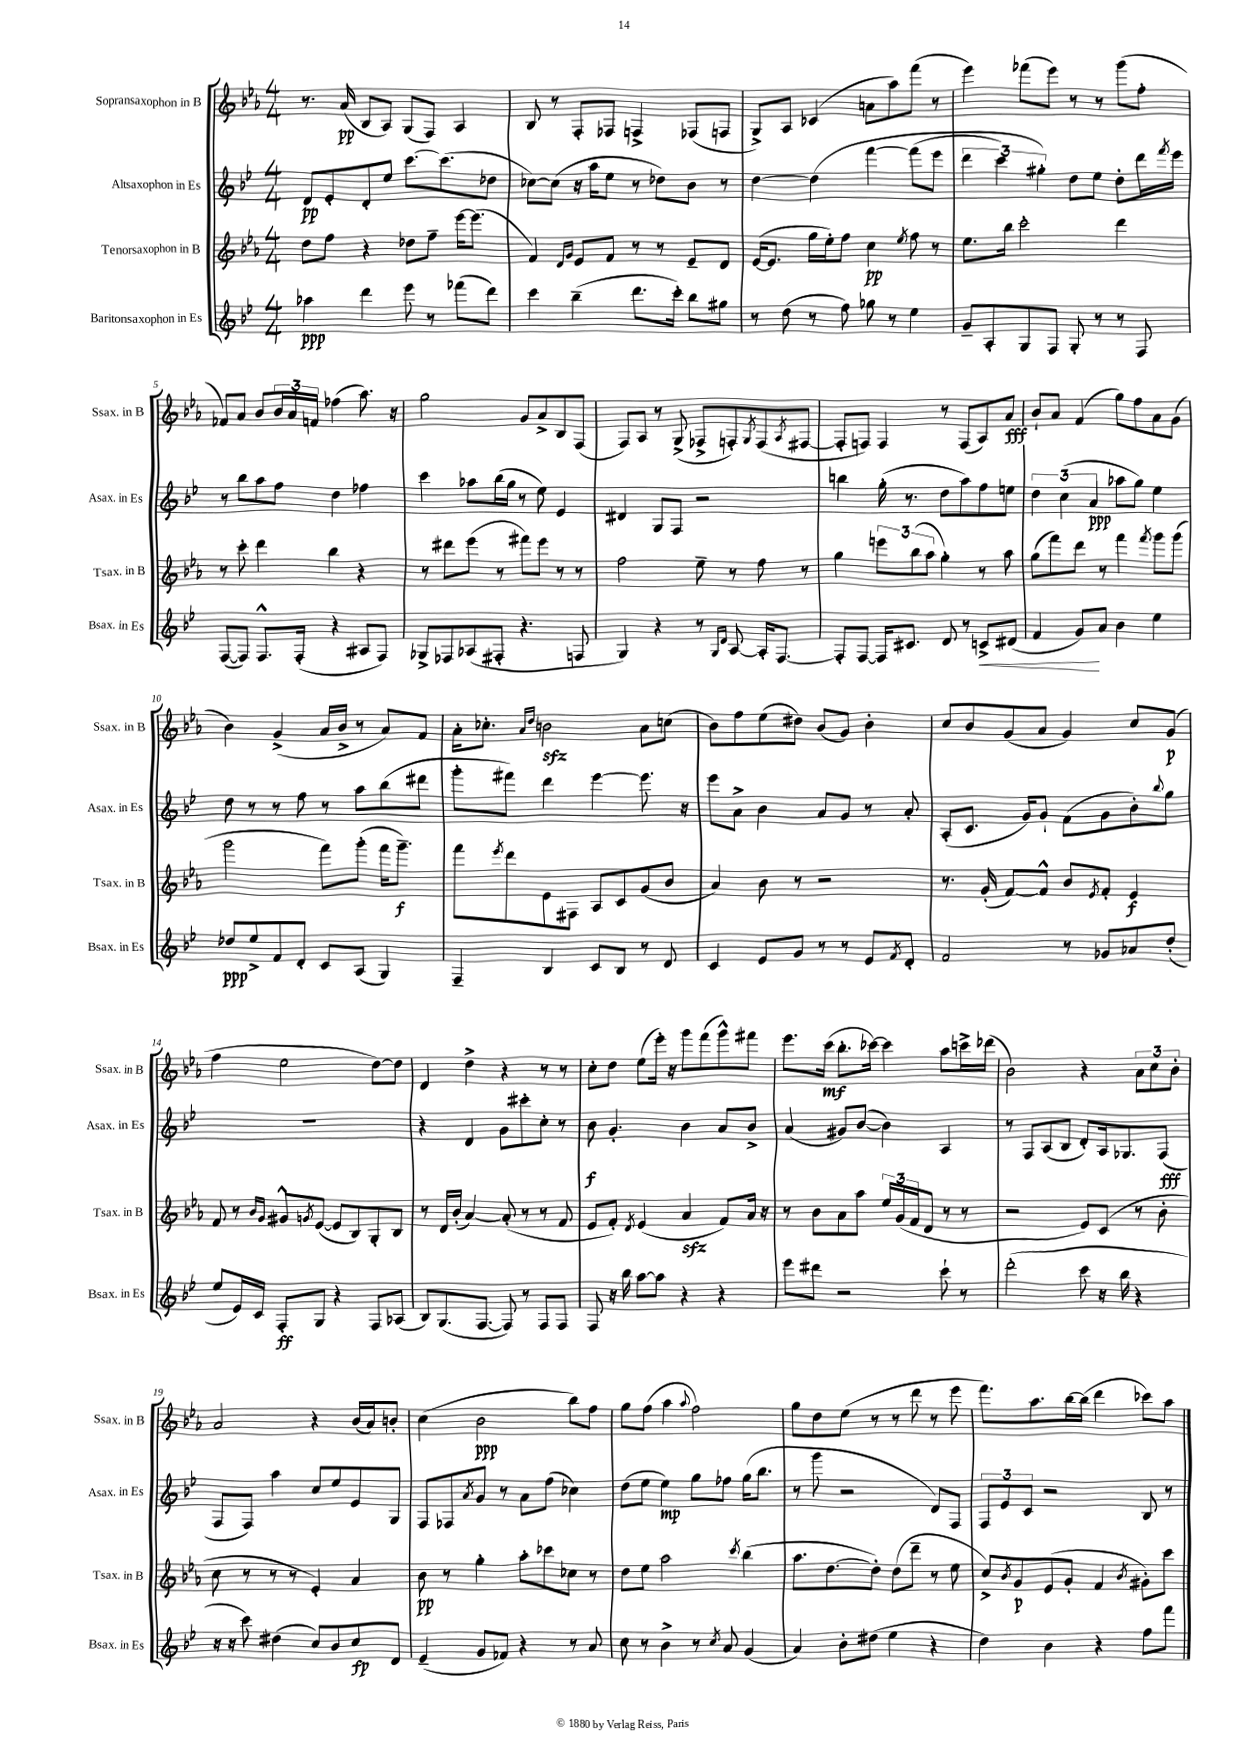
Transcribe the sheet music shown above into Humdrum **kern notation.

**kern	**dynam	**kern	**dynam	**kern	**dynam	**kern	**dynam
*part4	*part4	*part3	*part3	*part2	*part2	*part1	*part1
*staff4	*staff4	*staff3	*staff3	*staff2	*staff2	*staff1	*staff1
*I"Baritonsaxophon in Es	*	*I"Tenorsaxophon in B	*	*I"Altsaxophon in Es	*	*I"Sopransaxophon in B	*
*I'Bsax. in Es	*	*I'Tsax. in B	*	*I'Asax. in Es	*	*I'Ssax. in B	*
*clefG2	*	*clefG2	*	*clefG2	*	*clefG2	*
*k[b-e-]	*	*k[b-e-a-]	*	*k[b-e-]	*	*k[b-e-a-]	*
*M4/4	*	*M4/4	*	*M4/4	*	*M4/4	*
=1	=1	=1	=1	=1	=1	=1	=1
4aa-X\	ppp	8dd\L	.	8d/L	pp	8.r	.
.	.	8ff\J	.	8e-'/	.	.	.
.	.	.	.	.	.	(16a-/	pp
4ddd\	.	4r	.	8d'/	.	8B-/L	.
.	.	.	.	8ee-/J	.	8A-/J)	.
8eee-\	.	8dd-X\L	.	[8.ccc\L	.	(8G/L	.
8r	.	8ff~\J	.	.	.	8F/J)	.
.	.	.	.	(8.ccc\]	.	.	.
(8fff-X\L	.	[16eee-\KL	.	.	.	4A-/	.
.	.	(8.eee-\J]	.	.	.	.	.
8ddd\J)	.	.	.	8dd-X\J	.	.	.
=2	=2	=2	=2	=2	=2	=2	=2
4ccc\	.	4f/)	.	[8cc-X\L)	.	8B-/	.
.	.	.	.	(8cc-\J]	.	8r	.
.	.	16qqd/LL	.	.	.	.	.
.	.	16qqg/JJ	.	.	.	.	.
(4bb-~\	.	8e-/L	.	16r	.	8F'/L	.
.	.	.	.	16aa\KL	.	.	.
.	.	8f/J	.	8ee-\J	.	8F-X/J	.
8.ddd\L	.	8r	.	8r	.	4Fn^/	.
.	.	8r	.	8dd-X\L)	.	.	.
16ccc'\Jk)	.	.	.	.	.	.	.
8bb-\L	.	8e-~/L	.	8b-\J	.	(8F-X/L	.
8gg#X\J	.	8d/J	.	8r	.	8Fn/J	.
=3	=3	=3	=3	=3	=3	=3	=3
8r	.	([16e-/KL	.	[4dd\	.	8G^/L)	.
.	.	8.e-/J]	.	.	.	.	.
(8dd\	.	.	.	.	.	8A-/J	.
8r	.	16gg\LL	.	(4dd\]	.	(4c-X/	.
.	.	16ee-'\J)	.	.	.	.	.
8ff\)	.	8ff\J	.	.	.	.	.
8gg-X\	.	4cc\	pp	[4fff\	.	8an\L	.
8r	.	.	.	.	.	8aa-\)	.
.	.	8qee-/	.	.	.	.	.
4ee-\	.	8ff\	.	(8fff\L]	.	(8fff\J	.
.	.	8r	.	8eee-\J	.	8r	.
=4	=4	=4	=4	=4	=4	=4	=4
8g~/L	.	8.ee-\L	.	6ddd\	.	4eee-\)	.
8A'/	.	.	.	.	.	.	.
.	.	.	.	6ccc\)	.	.	.
.	.	16bb-\Jk	.	.	.	.	.
8G/	.	2ccc'\	.	.	.	(8fff-X\L	.
.	.	.	.	6gg#X'\)	.	.	.
8F/J	.	.	.	.	.	8eee-\J)	.
8G'/	.	.	.	8dd\L	.	8r	.
8r	.	.	.	8ee-\J	.	8r	.
8r	.	4ddd\	.	8dd'\L	.	(8ggg\L	.
8F/	.	.	.	16ddd\L	.	8ff'\J	.
.	.	.	.	8qfff/	.	.	.
.	.	.	.	16eee-\JJ	.	.	.
!!LO:LB:g=z
=5	=5	=5	=5	=5	=5	=5	=5
([8F/L	.	8r	.	8r	.	8f-X/L)	.
8F/J])	.	8ccc'\	.	8bb-\L	.	8a-/J	.
8.F^^/L	.	4ddd\	.	8aa\	.	8b-/L	.
.	.	.	.	8ff\J	.	24b-/L	.
.	.	.	.	.	.	24a-/	.
(16F'/Jk	.	.	.	.	.	.	.
.	.	.	.	.	.	24fn/JJ	.
4r	.	4bb-\	.	4dd\	.	(4ff-X\	.
8A#X/L	.	4r	.	4ff-X\	.	8.aa-\)	.
8F/J)	.	.	.	.	.	.	.
.	.	.	.	.	.	16r	.
=6	=6	=6	=6	=6	=6	=6	=6
8G-X^/L	.	8r	.	4ccc\	.	2gg\	.
8F-X/	.	8ddd#X\L	.	.	.	.	.
(8A-X/	.	(8eee-\J	.	8aa-X\L	.	.	.
8F#X'/J	.	8r	.	(16bb-\L	.	.	.
.	.	.	.	16gg\JJ	.	.	.
4.r	.	8fff#X\L)	.	8r	.	8g/L	.
.	.	8eee-\J	.	8ee-\)	.	8a-^/	.
.	.	8r	.	4e-/	.	8B-/	.
8Fn/	.	8r	.	.	.	(8F/J	.
=7	=7	=7	=7	=7	=7	=7	=7
4G/)	.	2ff\	.	4d#X/	.	8F/L)	.
.	.	.	.	.	.	8A-/J	.
4r	.	.	.	8G/L	.	8r	.
.	.	.	.	8F/J	.	(8G^/	.
8r	.	8ee-~\	.	2r	.	8F-X^/L	.
16qqG/LL	.	.	.	.	.	.	.
16qqd/JJ	.	.	.	.	.	.	.
[8A/	.	8r	.	.	.	8Fn'/)	.
.	.	.	.	.	.	8qG/	.
16A'/KL]	.	8ff\	.	.	.	(8F/	.
[8.F/J	.	.	.	.	.	.	.
.	.	.	.	.	.	8qA-/	.
.	.	8r	.	.	.	[8F#X/J	.
=8	=8	=8	=8	=8	=8	=8	=8
8F'/L]	.	4gg\	.	4bbn\	.	8F#'/L]	.
[8F/J	.	.	.	.	.	8Fn/J)	.
16F/KL]	.	12eeen\L	.	(16gg'\	.	4F/	.
8.c#X/J	.	.	.	8.r	.	.	.
.	.	(12bb-\	.	.	.	.	.
.	.	12aa-\J	.	.	.	.	.
8d/	.	4gg'\)	.	8dd\L	.	8r	.
8r	.	.	.	8aa\)	.	(8F/L	.
!	!LO:HP:b	!	!	!	!	!	!
8cn^/L	<	8r	.	8ff\	.	8A-/)	.
(8d#X/J	.	8aa-\	.	8een\J	.	8a-/J	fff
=9	=9	=9	=9	=9	=9	=9	=9
4f/	.	(8gg\L	.	6dd\	.	8b-`/L	.
.	.	8fff\)	.	.	.	8a-/J	.
.	.	.	.	(6cc\	.	.	.
8g/L)	.	8ddd\J	.	.	.	(4f/	.
.	.	.	.	6a/	ppp	.	.
8a/J	[	8r	.	.	.	.	.
4b-\	.	4fff\	.	8aa-X\L	.	8gg\L)	.
.	.	.	.	8gg\J)	.	8ff\	.
.	.	8qfff/	.	.	.	.	.
4ee-\	.	8ggg\L	.	4ee-\	.	8a-\	.
.	.	(8ggg\J	.	.	.	(8g\J	.
!!LO:LB:g=z
=10	=10	=10	=10	=10	=10	=10	=10
8dd-X/L	ppp	2ggg\	.	8dd\	.	4b-\)	.
8ee-^/	.	.	.	8r	.	.	.
8f/	.	.	.	8r	.	(4g^/	.
8d'/J	.	.	.	8ff\	.	.	.
8c/L	.	8fff\L)	.	8r	.	16a-/LL	.
.	.	.	.	.	.	16b-^/JJ	.
(8A/J	.	(8ggg'\J	.	8aa\L	.	8r	.
4G/)	.	16fff\KL	.	(8bb-\	.	8a-/L)	.
.	.	8.ggg~\J)	f	.	.	.	.
.	.	.	.	8ddd#X\J	.	8f/J	.
=11	=11	=11	=11	=11	=11	=11	=11
4F~/	.	8fff\L	.	8ggg'\L	.	16a-'\KL	.
.	.	.	.	.	.	8.cc-X'\J	.
.	.	8qeee-/	.	.	.	.	.
.	.	8ddd\	.	8fff#X\J)	.	.	.
.	.	.	.	.	.	16qqa-/LL	.
.	.	.	.	.	.	16qqdd/JJ	.
4B-/	.	8e-\	.	4ddd\	.	2bnzz\	.
.	.	8F#X\J	.	.	.	.	.
8c/L	.	8A-/L	.	[4eee-\	.	.	.
8B-/J	.	8c/	.	.	.	.	.
8r	.	(8g/	.	8.eee-\]	.	8a-\L	.
8d/	.	8b-/J	.	.	.	(8ccn\J	.
.	.	.	.	16r	.	.	.
=12	=12	=12	=12	=12	=12	=12	=12
4c/	.	4a-/)	.	8eee-\L	.	8b-\L)	.
.	.	.	.	8a^\J	.	8ff\	.
8e-/L	.	8b-\	.	4b-\	.	(8ee-\	.
8g/J	.	8r	.	.	.	8dd#X\J)	.
8r	.	2r	.	8a/L	.	(8b-/L	.
8r	.	.	.	8g/J	.	8g/J)	.
8e-/L	.	.	.	8r	.	4b-'\	.
8qf/	.	.	.	.	.	.	.
8d'/J	.	.	.	8a'/	.	.	.
=13	=13	=13	=13	=13	=13	=13	=13
2f/	.	8.r	.	(8A'/L	.	8cc/L	.
.	.	.	.	8.c/J	.	8b-/	.
.	.	(16g'/	.	.	.	.	.
.	.	[8f/L)	.	.	.	(8g/	.
.	.	.	.	16g/KL)	.	.	.
.	.	8f^^/J]	.	8g`/J	.	8a-/J	.
8r	.	8b-/L	.	(8f\L	.	4g/)	.
.	.	8qe-/	.	.	.	.	.
8g-X/L	.	8f'/J	.	8g\	.	.	.
8a-X/	.	4e-/	f	8b-'\)	.	8cc/L	.
.	.	.	.	8qqbb-/	.	.	.
(8dd'/J	.	.	.	8gg\J	.	(8g/J	p
!!LO:LB:g=z
=14	=14	=14	=14	=14	=14	=14	=14
8ee-/L	.	8f/	.	1r	.	4ff\	.
16e-/L)	.	8r	.	.	.	.	.
16c/JJ	.	.	.	.	.	.	.
.	.	16qqb-/LL	.	.	.	.	.
.	.	16qqg/JJ	.	.	.	.	.
8F'/L	ff	8g#X^^/L	.	.	.	2ee-\	.
.	.	8qgn/	.	.	.	.	.
8G/J	.	([8e-/J	.	.	.	.	.
4r	.	8e-/L]	.	.	.	.	.
.	.	8B-/)	.	.	.	.	.
8F/L	.	8G'/	.	.	.	[8dd\L)	.
(8A-X/J	.	8B-/J	.	.	.	8dd\J]	.
=15	=15	=15	=15	=15	=15	=15	=15
8B-/L)	.	8r	.	4r	.	4d/	.
(8.G/	.	16d/LL	.	.	.	.	.
.	.	(16b-'/JJ	.	.	.	.	.
.	.	[4a-/)	.	4d/	.	4dd^\	.
[8.F/J	.	.	.	.	.	.	.
8F/])	.	(8a-'/]	.	8g\L	.	4r	.
8r	.	8r	.	8ccc#X'\	.	.	.
8F/L	.	8r	.	8cc'\J	.	8r	.
8F/J	.	8f/	.	8r	.	8r	.
=16	=16	=16	=16	=16	=16	=16	=16
8F/	.	8e-/L	.	8b-\	f	8cc'\L	.
16r	.	8f'/J)	.	4.g'/	.	8dd\J	.
16bb-\	.	.	.	.	.	.	.
.	.	8qd/	.	.	.	.	.
[8aa\L	.	(4e-/	.	.	.	(8ee-\L	.
8aa\J]	.	.	.	.	.	16eee-'\Jk)	.
.	.	.	.	.	.	16r	.
4r	.	4a-zz/	.	4b-\	.	8ggg\L	.
.	.	.	.	.	.	(8fff\	.
4r	.	8f/L)	.	8a/L	.	8ggg^^\)	.
.	.	16a-/Jk	.	8b-^/J	.	8fff#X\J	.
.	.	16r	.	.	.	.	.
=17	=17	=17	=17	=17	=17	=17	=17
8eee-\L	.	8r	.	(4a/	.	8.eee-\L	.
8ddd#X\J	.	8b-\L	.	.	.	.	.
.	.	.	.	.	.	(16ccc\Jk	mf
2r	.	8a-\	.	8g#X/L)	.	8.bb-'\L	.
.	.	8aa-\J	.	([8b-/J	.	.	.
.	.	.	.	.	.	[16ccc-X\Jk)	.
.	.	24ee-/LL	.	4b-\])	.	4ccc-\]	.
.	.	(24g/	.	.	.	.	.
.	.	24f/J	.	.	.	.	.
.	.	8d/J	.	.	.	.	.
8ccc`\	.	8r	.	4A/	.	8aa-\L	.
8r	.	8r	.	.	.	16cccn^\L	.
.	.	.	.	.	.	(16ddd-X\JJ	.
=18	=18	=18	=18	=18	=18	=18	=18
(2ddd'\	.	2r	.	8r	.	2b-\)	.
.	.	.	.	8F/L	.	.	.
.	.	.	.	(8A/	.	.	.
.	.	.	.	8B-/J	.	.	.
8ccc\	.	8e-/L)	.	8d'/L)	.	4r	.
16r	.	(8c/J	.	16A/k	.	.	.
16bb-\	.	.	.	8.G-X/	.	.	.
4r	.	8r	.	.	.	12a-\L	.
.	.	.	.	.	.	12cc\	.
.	.	8b-'\	.	(8F/J	fff	.	.
.	.	.	.	.	.	12b-'\J	.
!!LO:LB:g=z
=19	=19	=19	=19	=19	=19	=19	=19
16r	.	8cc\	.	8F/L	.	2a-/	.
16r	.	.	.	.	.	.	.
8ccc\)	.	8r	.	8F/J)	.	.	.
(4dd#X\	.	8r	.	4aa\	.	.	.
.	.	8r	.	.	.	.	.
8cc/L)	.	4e-'/)	.	8cc/L	.	4r	.
8b-/	.	.	.	8ee-/	.	.	.
8cc/	fp	4a-/	.	8e-/	.	(16b-/LL	.
.	.	.	.	.	.	16a-/J)	.
8d/J	.	.	.	8G/J	.	8bn'/J	.
=20	=20	=20	=20	=20	=20	=20	=20
(4e-~/	.	8b-\	pp	8F/L	.	(4cc\	.
.	.	8r	.	8F-X/	.	.	.
.	.	.	.	8qa/	.	.	.
8g/L	.	4gg'\	.	8g/J	.	2b-\	ppp
8f-X/J)	.	.	.	8r	.	.	.
4r	.	8aa-'\L	.	8a\L	.	.	.
.	.	8ccc-X\	.	(8ff\J	.	.	.
8r	.	8cc-X\J	.	4cc-X\)	.	8bb-\L)	.
8a/	.	8r	.	.	.	8ff\J	.
=21	=21	=21	=21	=21	=21	=21	=21
8cc\	.	8dd\L	.	(8dd\L	.	8gg\L	.
8r	.	8ee-\J	.	8ee-\J	.	(8ff\J	.
4b-^\	.	2aa-\	.	4ee-\)	mp	4aa-\	.
.	.	.	.	.	.	8qqaa-/	.
8r	.	.	.	8gg\L	.	2ff\)	.
8qcc/	.	.	.	.	.	.	.
8a/	.	.	.	8ff-X\J	.	.	.
.	.	8qccc/	.	.	.	.	.
(4g/	.	(4bb-\	.	(16gg\KL	.	.	.
.	.	.	.	8.bb-\J	.	.	.
=22	=22	=22	=22	=22	=22	=22	=22
4a/)	.	8.aa-\L	.	8r	.	8gg\L	.
.	.	.	.	8ggg\	.	8dd\	.
.	.	[8.dd\	.	.	.	.	.
8b-'\L	.	.	.	2r	.	(8ee-\J	.
(8dd#X\J	.	8dd'\J])	.	.	.	8r	.
4ee-\	.	(8dd\L	.	.	.	8r	.
.	.	8ddd~\J	.	.	.	8ddd\	.
4r	.	8r	.	8d/L)	.	8r	.
.	.	8ee-\	.	8F/J	.	8eee-\	.
=23	=23	=23	=23	=23	=23	=23	=23
4dd\)	.	8cc^/L)	.	12F/L	.	8.fff\L)	.
.	.	.	.	12e-/	.	.	.
.	.	8qb-/	.	.	.	.	.
.	.	8g/	p	.	.	.	.
.	.	.	.	12c/J	.	.	.
.	.	.	.	.	.	8.aa-\	.
4b-\	.	(8e-/	.	2r	.	.	.
.	.	8g'/J	.	.	.	[16bb-\L	.
.	.	.	.	.	.	(16bb-\JJ]	.
4r	.	4f/	.	.	.	4ddd\	.
.	.	8qb-/	.	.	.	.	.
8ff\L	.	8g#X'\L)	.	8B-/	.	8ccc-X\L)	.
8fff\J	.	8ccc\J	.	8r	.	8aa-\J	.
==	==	==	==	==	==	==	==
*-	*-	*-	*-	*-	*-	*-	*-
